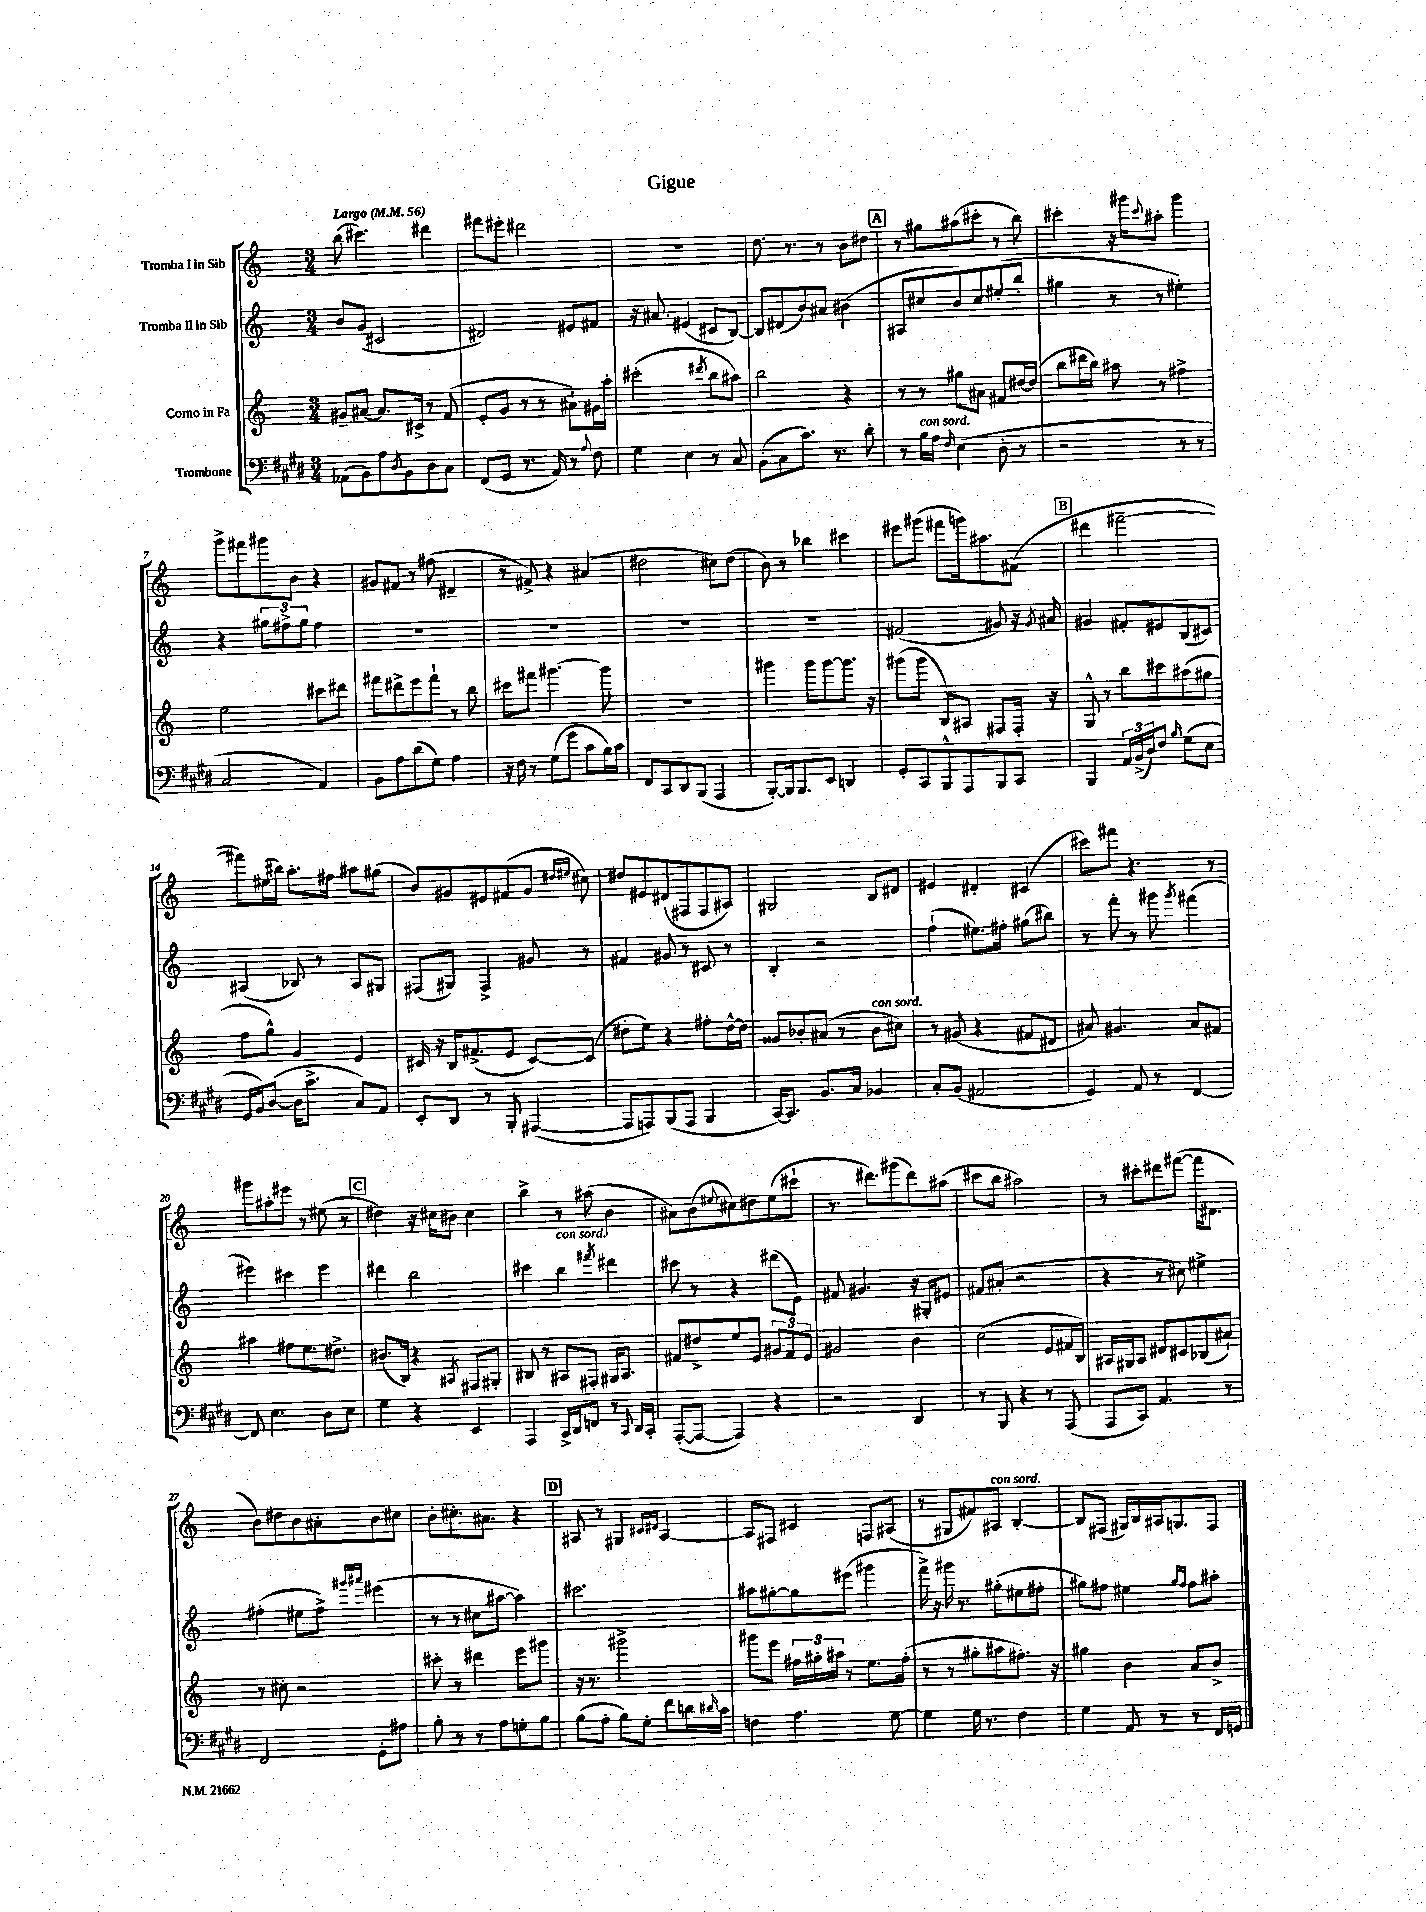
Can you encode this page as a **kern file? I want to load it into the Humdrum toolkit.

**kern	**kern	**kern	**kern
*staff4	*staff3	*staff2	*staff1
*clefF4	*clefG2	*clefG2	*clefG2
*k[f#c#g#d#]	*k[]	*k[]	*k[]
*M3/4	*M3/4	*M3/4	*M3/4
*MM56	*MM56	*MM56	*MM56
(8AA-	8g#~	8b	(8bb
8BB)	[8a#	(8g	4.ccc#)
8A	8.a#]	2c#	.
8qD#	.	.	.
8BB	.	.	.
.	16c#^	.	.
8D#	8r	.	4ddd#
8C#	(8f	.	.
=	=	=	=
(8FF#	8e'	2d#)	8fff#
8GG#	8g	.	8eee#'
8.r	8r	.	2ddd#
.	8r	.	.
16AA)	.	.	.
8r	8a#`)	8e#	.
8qqA	.	.	.
8F#	16g#	8f#	.
.	16aa'	.	.
=	=	=	=
4G#	(2ccc#'	16r	2.r
.	.	8.a#	.
4E	.	(4e#	.
.	8qddd#	.	.
8r	8bb	8c#	.
8C#	8aa#)	[8B)	.
=	=	=	=
(8BB'	2bb	8B]	8.dd
8C#	.	(8d#	.
.	.	.	8.r
8.c#)	.	8b)	.
.	.	8a#	8r
8.r	.	.	.
.	4r	(4b#	8b
8d#'	.	.	8dd#
=	=	=	=
8r	8r	8A#	8r
16B	8r	8cc#	8gg#
16A	.	.	.
16qqF#	.	.	.
(4E	8gg#	8b)	(8aa#
.	8a#	8cc#	8ccc#'
8D#'	8f#	(8ee#'	8r
8r	[16dd#	8bb'	8bb)
.	(16dd#]	.	.
=	=	=	=
2r	8bb	4gg#	4ccc#'
.	16ddd#	.	.
.	16bb)	.	.
.	8aa#	8r	16r
.	.	.	16ggg#
.	.	.	8qqccc#
.	8r	8r	8aa#'
8r	4ff#^	4ee#')	4ggg#
8r	.	.	.
=	=	=	=
2C#	2ee	4r	8ggg^
.	.	.	8fff#
.	.	12gg#	8ggg#
.	.	12ff#^	.
.	.	.	8b
.	.	12gg#	.
4AA)	8ccc#	4ff#	4r
.	8ddd#	.	.
=	=	=	=
8BB	8fff#	2.r	8g#
8A	8ddd#^	.	8f#
(8d#	8eee	.	8r
8G#)	8fff#`	.	(8ff#
4A	8r	.	4d#~
.	8bb	.	.
=	=	=	=
16r	8ccc#	2.r	8r
16F#	.	.	.
8r	8fff#	.	8f#^)
(8G#	[4.ggg#	.	4r
8g#	.	.	.
8c#	.	.	(4a#
16B)	8ggg#]	.	.
16c#	.	.	.
=	=	=	=
8FF#	2.r	2.r	2dd#
8CC#	.	.	.
8DD#	.	.	.
(8BBB	.	.	.
4AAA	.	.	8cc#)
.	.	.	(8dd#
=	=	=	=
[8BBB')	4ggg#	2.r	8b)
16BBB]	.	.	8r
8.BBB	.	.	.
.	8ggg#	.	4bb-
8EE	[8ggg#	.	.
4DD	8.ggg#]	.	4ccc#
.	16r	.	.
=	=	=	=
8GG#'	(8ggg#	(2f#	8eee#
8CC#	8ggg#	.	(8ggg#
8BBB^^	8B)	.	8fff#
8AAA	8A#	.	16ggg)
.	.	.	8.aa#
8BBB	8F#	8g#)	.
8CC#	16F#'	16r	(8f#
.	.	8qg#	.
.	16r	16a#	.
=	=	=	=
4BBB	8G^^	4g#	4ddd#
.	8r	.	.
24AA	8bb	8f#'	[2fff#~
(24BB^	.	.	.
24D#)	.	.	.
8F#	8ccc#	8e#	.
16qqB	.	.	.
(8G#	(8aa#	(8B	.
8E	8gg#	8c#)	.
=	=	=	=
16GG#	8ff	(4A#	8fff#])
16BB)	.	.	.
([8D#	8gg^^)	.	(16ee#
.	.	.	16bb#)
16D#]	4g	8B-)	8.aa'
8.c#^	.	.	.
.	.	8r	.
.	.	.	16ff#
8C#)	4e	8A#	8aa#
8AA	.	8G#	(8gg#
=	=	=	=
8EE'	16c#	(8F#	8b)
.	16r	.	.
8DD#	16B	8G#)	8g#
.	(8.f#^	.	.
8r	.	4F#^	8e#
8BBB'	8e	.	(8f#
([4AAA#	[8c#)	8g#	8g#
.	.	.	16qqdd#
.	.	.	16qqee#
.	(8c#]	8r	8cc#)
=	=	=	=
8AAA#]	8dd#'	4f#	8dd#
8AAA)	8ee)	.	8e#
(8BBB	4r	8g#	(8d#
8AAA	.	8r	8F#
4BBB	8ff#'	8c#	8F#
.	[16dd#^^	8r	8A#)
.	16dd#]	.	.
=	=	=	=
[16CC#)	8g##	4B'	2G#
8.CC#]	.	.	.
.	8b-'	.	.
8.BB	(8a#	2r	.
.	8r	.	.
16C#	.	.	.
4BB-	8b-	.	8B
.	8cc#)	.	8d#
=	=	=	=
8C#'	8r	(4ff`	4e#
(8BB	(8g#	.	.
2AA#	4r	8.ee#)	4d#'
.	.	16ff#'	.
.	8f#	(8gg#	(4c#
.	8d#	8bb#)	.
=	=	=	=
4GG#)	8a#)	8r	8ccc#)
.	4.g#	8fff'	8fff#
8AA	.	8r	4.r
8r	.	8ggg#	.
.	.	8qggg#	.
[4FF#	8a#	(4fff#	.
.	8f#	.	8r
=	=	=	=
8FF#]	4aa#	4eee#)	8ggg#
4.E	.	.	8aa#'
.	8ff#	4ccc#	8eee#
.	8.ee	.	8r
8D#	.	4eee#	(8ee#
.	8.dd#^	.	.
8E	.	.	8r
=	=	=	=
4G#	(8.b#	4ddd#	4dd#)
.	16B)	.	.
4r	4r	2bb	16r
.	.	.	16cc#
.	.	.	8b#
.	8qA#	.	.
4EE	8F#	.	4cc#
.	8G#'	.	.
=	=	=	=
4AAA	8B#	4ccc#	4bb^
.	8r	.	.
16CC#^	8A#	4bb	8r
16DD#	.	.	.
8FF	8F#'	.	(8aa#
.	.	8qfff#	.
8r	16G#	4ddd#	4b
.	8.A#	.	.
8qqCC#	.	.	.
16DD#	.	.	.
16CC#'	.	.	.
=	=	=	=
([8AAA'	8f#	8ccc#	8a#)
8AAA_	8dd#^	8r	(8b
.	.	.	8qqee#
4AAA])	8ee	4r	8cc#)
.	8e	.	8dd#
4r	12g#	(8ddd#	(8ee#
.	12f#	.	.
.	.	8e)	8ccc#`
.	12e	.	.
=	=	=	=
2r	2g#	8f#	8.r
.	.	4.g#	.
.	.	.	8.ddd#)
.	.	.	(8ggg#
4DD#	4b	16r	8ddd#)
.	.	16G#'	.
.	.	8e#	(8aa#
=	=	=	=
8r	(2cc	8f#	8ccc#
8BBB	.	(8a#'	8bb
4r	.	2r	2aa#)
8r	8e	.	.
(8AAA	16f#	.	.
.	16B)	.	.
=	=	=	=
8AAA	16A#	4r	8r
.	16G#	.	.
8CC#)	8A#	.	8ccc#'
4.AA	8d#	8r	8ddd#
.	8c#	8cc#)	([8fff#
.	(8B-	4ee#^	16fff#]
.	.	.	8.d#
8r	8a#`)	.	.
=	=	=	=
2FF#	8r	(4ff#'	8b)
.	8cc#'	.	8dd#
.	2r	8ee#	8b
.	.	8ff#^)	8a#'
.	.	16qqggg#	.
.	.	16qqaaa#	.
8GG#'	.	(4eee#	8b
8A#	.	.	8cc#
=	=	=	=
8B'	8ccc#'	8r	8b'
8r	8r	8r	8.cc#'
8r	4ddd#	8cc#	.
.	.	.	8.a#
8A	.	[8aa#	.
8G'	8eee	4aa#])	4r
8B	8ggg#	.	.
=	=	=	=
(8B	16r	2.ccc#	8A#
.	8.r	.	.
8A'	.	.	8r
8B)	2ggg#^	.	4G#
8G#'	.	.	.
.	.	.	16qqc#
.	.	.	16qqd#
8f#	.	.	[4A#
16d	.	.	.
16qqd#	.	.	.
16c#	.	.	.
=	=	=	=
4F	8ggg#	8aa#	8A#]
.	8eee	[8gg#'	8F#
4.A	24ff#	8gg#]	4c#
.	24gg#'	.	.
.	24aa#	.	.
.	8r	(8eee#	.
.	8.ee	4ggg#	8F
[8G#	.	.	(8A#
.	(16ff#'	.	.
=	=	=	=
4G#]	8r	16fff^)	8r
.	.	16r	.
.	8r	16ggg#	8G#
.	.	8.r	.
16G#	8gg#'	.	8f#)
8.r	.	.	.
.	8aa#	(8gg#'	8A#
4F#	8.ff#')	8ee#	[4B'
.	.	8ff#'	.
.	16r	.	.
=	=	=	=
4G#	4gg#	8gg#)	8B]
.	.	8ff#	(8F#
8AA	4b	4ee#	16G#)
.	.	.	16B
8r	.	.	16A#
.	.	.	8.G
.	.	16qqgg#	.
.	.	16qqff#	.
8r	8a	8ff#	.
16FF#	8b^	8aa#'	8F#
16GG	.	.	.
==	==	==	==
*-	*-	*-	*-
